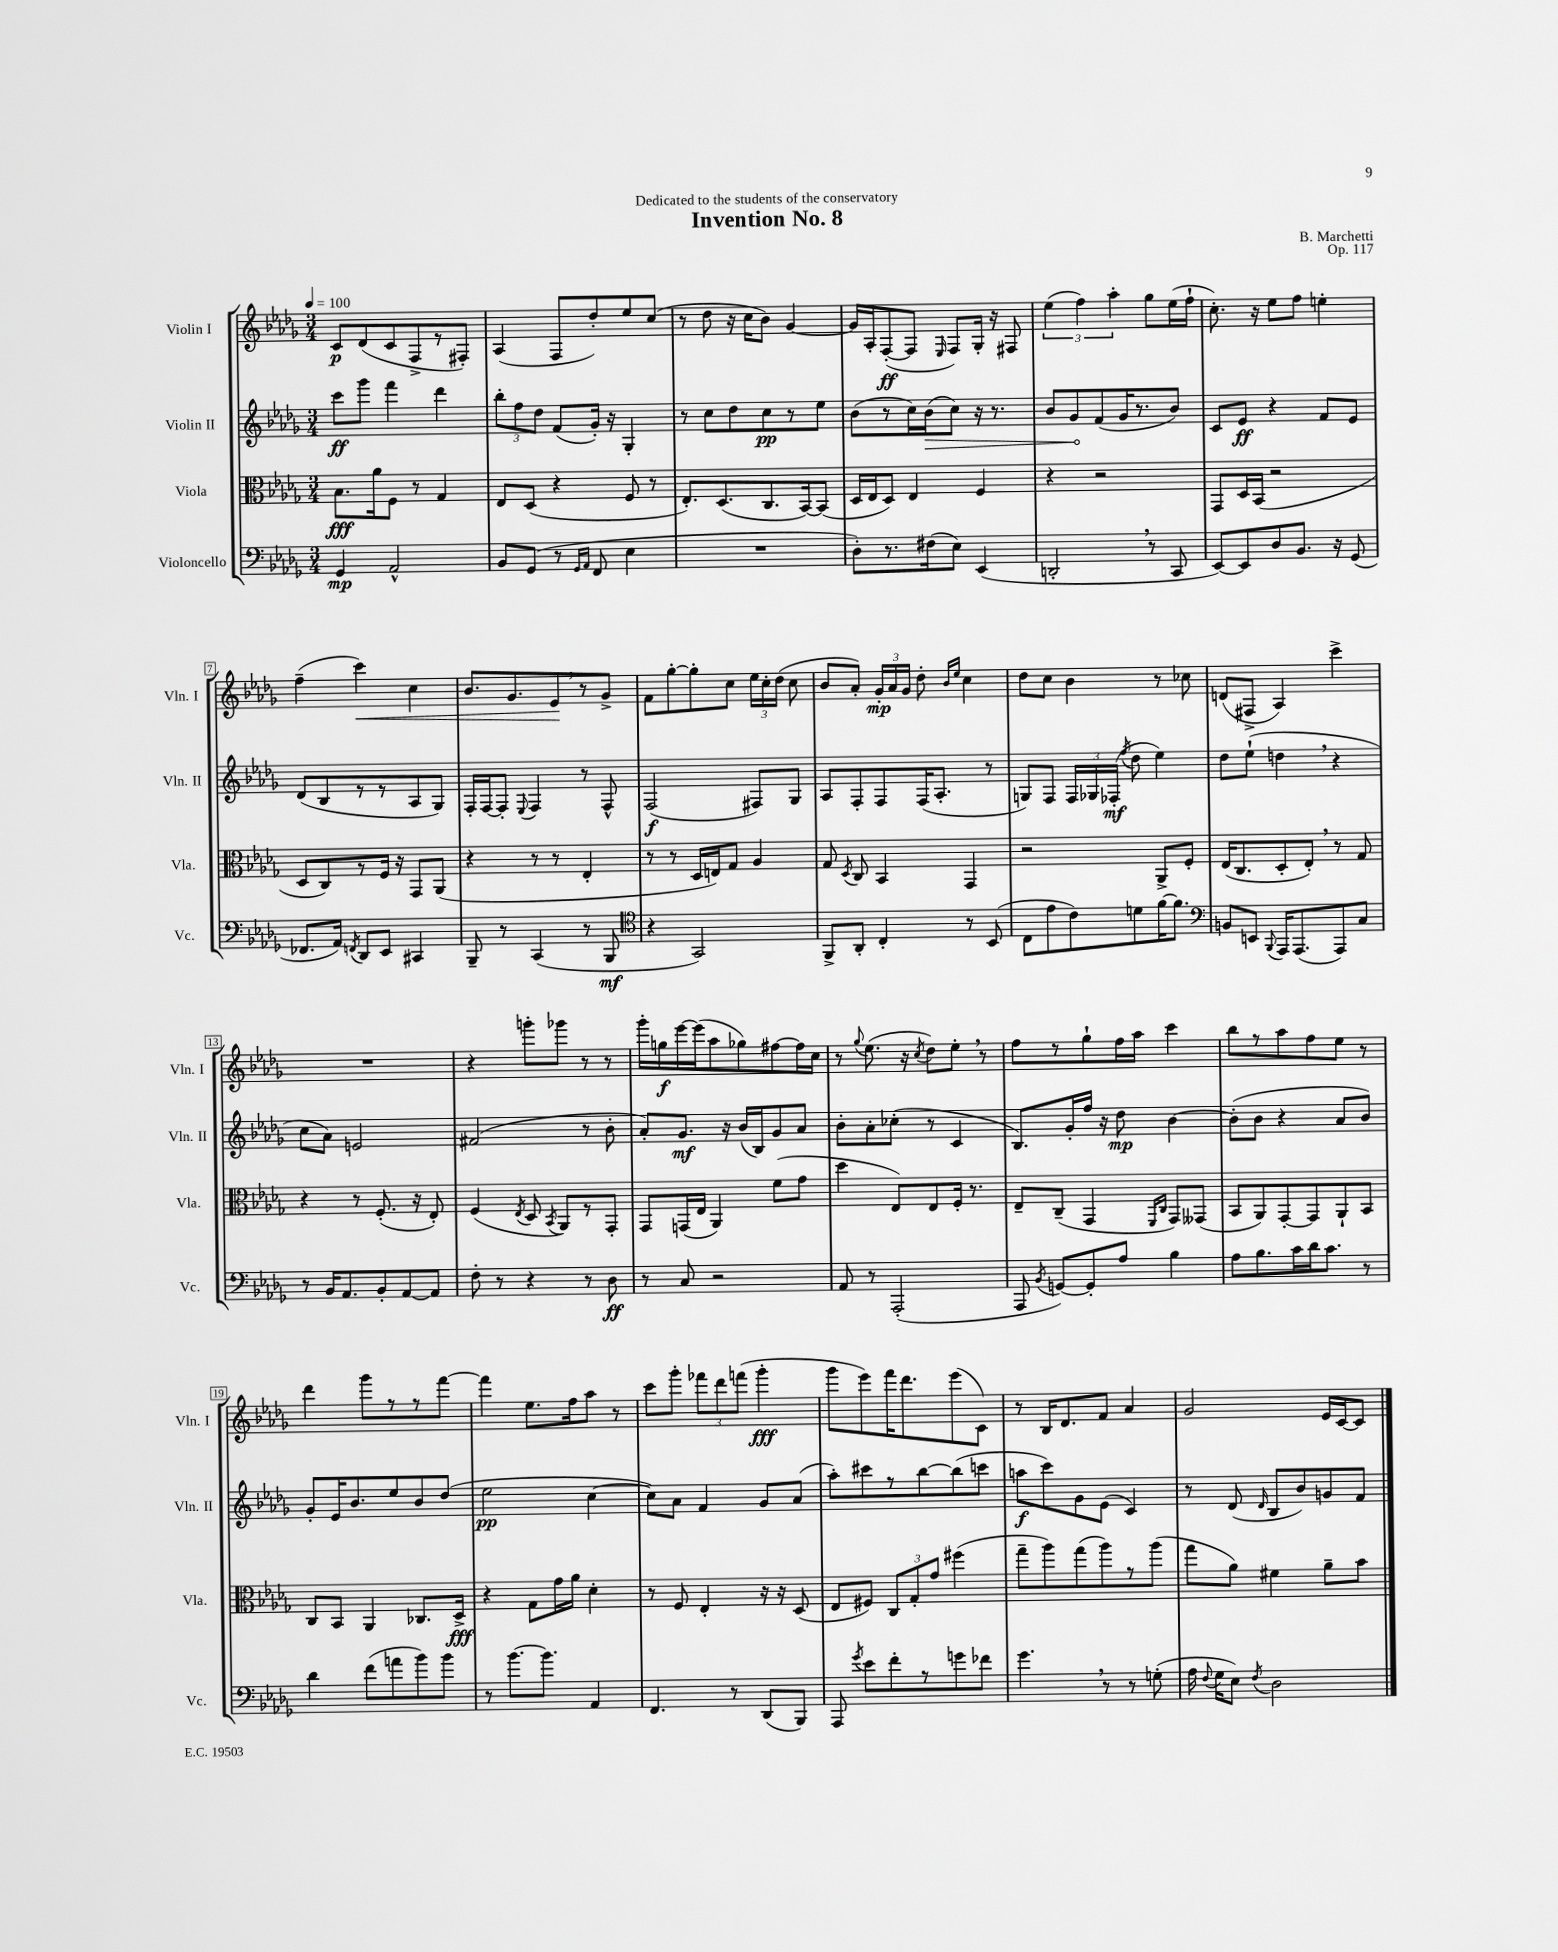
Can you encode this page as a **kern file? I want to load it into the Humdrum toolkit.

**kern	**dynam	**kern	**dynam	**kern	**dynam	**kern	**dynam
*part4	*part4	*part3	*part3	*part2	*part2	*part1	*part1
*staff4	*staff4	*staff3	*staff3	*staff2	*staff2	*staff1	*staff1
*I"Violoncello	*	*I"Viola	*	*I"Violin II	*	*I"Violin I	*
*I'Vc.	*	*I'Vla.	*	*I'Vln. II	*	*I'Vln. I	*
*clefF4	*	*clefC3	*	*clefG2	*	*clefG2	*
*k[b-e-a-d-g-]	*	*k[b-e-a-d-g-]	*	*k[b-e-a-d-g-]	*	*k[b-e-a-d-g-]	*
*M3/4	*	*M3/4	*	*M3/4	*	*M3/4	*
*MM100	*	*MM100	*	*MM100	*	*MM100	*
=1	=1	=1	=1	=1	=1	=1	=1
4GG-/	mp	8.B-\L	fff	8ccc\L	ff	8c/L	p
.	.	.	.	8ggg-\J	.	(8d-/	.
.	.	16a-\k	.	.	.	.	.
2AA-^^/	.	8F\J	.	4fff\	.	8c/	.
.	.	8r	.	.	.	8F^/	.
.	.	4G-/	.	4ddd-\	.	8r	.
.	.	.	.	.	.	8F#X'/J)	.
=2	=2	=2	=2	=2	=2	=2	=2
8BB-/L	.	8E-/L	.	12bb-'\L	.	(4A-/	.
.	.	.	.	12ff\	.	.	.
(8GG-/J	.	(8D-/J	.	.	.	.	.
.	.	.	.	12dd-\J	.	.	.
8r	.	4r	.	(8f/L	.	8F/L	.
16qqGG-/LL	.	.	.	.	.	.	.
16qqAA-/JJ	.	.	.	.	.	.	.
8FF/	.	.	.	16g-'/Jk)	.	8dd-'/)	.
.	.	.	.	16r	.	.	.
4E-\	.	8F/	.	4G-'/	.	8ee-/	.
.	.	8r	.	.	.	(8cc/J	.
=3	=3	=3	=3	=3	=3	=3	=3
2.r	.	8.E-'/L)	.	8r	.	8r	.
.	.	.	.	8cc\L	.	8dd-\	.
.	.	(8.D-/	.	.	.	.	.
.	.	.	.	8dd-\	.	16r	.
.	.	.	.	.	.	16cc\KL	.
.	.	8.C/	.	8cc\	pp	8b-\J)	.
.	.	.	.	8r	.	[4g-/	.
.	.	[16BB-/k)	.	.	.	.	.
.	.	(8BB-/J]	.	8ee-\J	.	.	.
=4	=4	=4	=4	=4	=4	=4	=4
8D-'\L)	.	16D-/LL	.	(8b-\L	.	16g-/LL]	.
.	.	16E-/J	.	.	.	16A-'/J	.
8.r	.	8D-/J)	.	8r	.	([8F'/	ff
.	.	4E-/	.	16cc\L)	.	8F/J]	.
!	!	!	!	!	!LO:HP:b	!	!
(16F#X\k	.	.	.	(16b-\J	>	.	.
.	.	.	.	.	.	16qqE-/	.
8E-\J)	.	.	.	8cc\J)	.	8F/L)	.
(4EE-/	.	4F/	.	16r	.	16G-'/Jk	.
.	.	.	.	8.r	.	16r	.
.	.	.	.	.	.	8F#X/	.
=5	=5	=5	=5	=5	=5	=5	=5
2DDn',/	.	4r	.	8b-/L	.	(6ee-\	.
.	.	.	.	8g-/	.	.	.
.	.	.	.	.	.	6ff\)	.
.	.	2r	.	(8f/	]	.	.
.	.	.	.	.	.	6aa-'\	.
.	.	.	.	16g-/K	.	.	.
.	.	.	.	8.r	.	.	.
8r	.	.	.	.	.	8gg-\L	.
8CC/	.	.	.	8b-/J)	.	(16ee-\L	.
.	.	.	.	.	.	16ff`\JJ	.
=6	=6	=6	=6	=6	=6	=6	=6
[8EE-/L)	.	8GG-/L	.	8c/L	.	8.cc'\)	.
8EE-/]	.	16D-/L	.	8e-/J	ff	.	.
.	.	(16BB-/JJ	.	.	.	16r	.
8D-/	.	2r	.	4r	.	8ee-\L	.
8.BB-/J	.	.	.	.	.	8ff\J	.
.	.	.	.	8f/L	.	4een'\	.
16r	.	.	.	.	.	.	.
(8GG-/	.	.	.	8e-/J	.	.	.
!!LO:LB:g=z
=7	=7	=7	=7	=7	=7	=7	=7
8.FF-X/L	.	8D-/L	.	(8d-/L	.	(4ff~\	.
.	.	8C/)	.	8B-/	.	.	.
16AA-/Jk)	.	.	.	.	.	.	.
8qFFn/	.	.	.	.	.	.	.
!	!	!	!	!	!	!	!LO:HP:b
8DD-/L	.	8r	.	8r	.	4ccc\)	<
8EE-/J	.	16F/Jk	.	8r	.	.	.
.	.	16r	.	.	.	.	.
4CC#X/	.	8GG-/L	.	8A-/	.	4cc\	.
.	.	(8AA-/J	.	8G-/J)	.	.	.
=8	=8	=8	=8	=8	=8	=8	=8
8BBB-~/	.	4r	.	16F'/LL	.	8.b-/L	.
.	.	.	.	[16F/J	.	.	.
8r	.	.	.	8F'/J]	.	.	.
.	.	.	.	.	.	8.g-/	.
.	.	.	.	8qqE-/	.	.	.
(4CC/	.	8r	.	4F/	.	.	.
.	.	8r	.	.	.	8e-,/	.
8r	.	4E-'/	.	8r	.	8r	[
8BBB-/	mf	.	.	8F^^/	.	8g-^/J	.
=9	=9	=9	=9	=9	=9	=9	=9
*clefC4	*	*	*	*	*	*	*
4r	.	8r	.	(2F/	f	8f\L	.
.	.	8r	.	.	.	[8gg-'\	.
2GG-/)	.	16D-/LL	.	.	.	8gg-'\]	.
.	.	16En/J)	.	.	.	.	.
.	.	8G-/J	.	.	.	8cc\J	.
.	.	4A-/	.	8F#X/L)	.	24ee-\LL	.
.	.	.	.	.	.	24cc'\	.
.	.	.	.	.	.	(24dd-\JJ	.
.	.	.	.	8G-/J	.	8cc\	.
=10	=10	=10	=10	=10	=10	=10	=10
8FF^/L	.	8G-/	.	8A-/L	.	8b-/L	.
.	.	8qD-/	.	.	.	.	.
8AA-'/J	.	8C/	.	8F'/	.	8a-'/J)	.
4C'/	.	4BB-/	.	8F/	.	24g-'/LL	mp
.	.	.	.	.	.	24a-/	.
.	.	.	.	.	.	24g-/JJ	.
.	.	.	.	(16F/K	.	8dd-'\	.
.	.	.	.	8.A-'/J	.	.	.
.	.	.	.	.	.	16qqb-/LL	.
.	.	.	.	.	.	16qqee-/JJ	.
8r	.	4GG-/	.	.	.	4cc\	.
(8BB-/	.	.	.	8r	.	.	.
=11	=11	=11	=11	=11	=11	=11	=11
8C\L	.	2r	.	8Gn/L)	.	8dd-\L	.
8e-\	.	.	.	8F/J	.	8cc\J	.
8c\)	.	.	.	24F/LL	.	4b-\	.
.	.	.	.	24G-X/	.	.	.
.	.	.	.	(24F-X'/JJ	mf	.	.
.	.	.	.	8qff/	.	.	.
8dn\	.	.	.	8dd-\	.	.	.
[16f\K	.	8AA-^/L	.	4ee-\)	.	8r	.
8.f\J]	.	.	.	.	.	.	.
.	.	8F'/J	.	.	.	8cc-X\	.
=12	=12	=12	=12	=12	=12	=12	=12
*clefF4	*	*	*	*	*	*	*
8BBn/L	.	(16E-/KL	.	8dd-\L	.	(8dn/L	.
.	.	8.C/	.	.	.	.	.
8EEn/J	.	.	.	(8ee-`\J	.	8F#X^/J	.
8qqBBB-/	.	.	.	.	.	.	.
16AAA-/KL	.	8D-'/	.	4ddn,\	.	4A-/)	.
(8.AAA-/	.	.	.	.	.	.	.
.	.	8E-',/J)	.	.	.	.	.
8AAA-/)	.	8r	.	4r	.	4ccc^\	.
8C/J	.	8G-/	.	.	.	.	.
!!LO:LB:g=z
=13	=13	=13	=13	=13	=13	=13	=13
8r	.	4r	.	8cc\L	.	2.r	.
16BB-/KL	.	.	.	8a-\J)	.	.	.
8.AA-/	.	.	.	.	.	.	.
.	.	8r	.	2en/	.	.	.
8BB-'/	.	(8.F'/	.	.	.	.	.
[8AA-/	.	.	.	.	.	.	.
.	.	16r	.	.	.	.	.
8AA-/J]	.	8E-'/)	.	.	.	.	.
=14	=14	=14	=14	=14	=14	=14	=14
8F'\	.	(4F/	.	(2f#X/	.	4r	.
8r	.	.	.	.	.	.	.
.	.	8qE-/	.	.	.	.	.
4r	.	8D-/	.	.	.	8gggn'\L	.
.	.	8qBB-/	.	.	.	.	.
.	.	8AA-/L)	.	.	.	8ggg-X\J	.
8r	.	8r	.	8r	.	8r	.
8D-\	ff	8GG-'/J	.	8b-'\	.	8r	.
=15	=15	=15	=15	=15	=15	=15	=15
8r	.	8GG-/L	.	8a-'/L)	.	16ggg-'\LL	.
.	.	.	.	.	.	16ggn\	f
8C/	.	(16GGn/L	.	8.g-/J	mf	[16eee-\	.
.	.	16E-/JJ	.	.	.	(16eee-\J]	.
2r	.	4AA-/)	.	.	.	8aa-\	.
.	.	.	.	16r	.	.	.
.	.	.	.	(16b-/LL	.	8gg-X\)	.
.	.	.	.	16B-/J)	.	.	.
.	.	(8f\L	.	8g-/	.	[8ff#X\	.
.	.	8g-\J	.	8a-/J	.	16ff#\L]	.
.	.	.	.	.	.	16cc\JJ	.
=16	=16	=16	=16	=16	=16	=16	=16
8AA-/	.	4dd-\	.	8b-'\L	.	8r	.
.	.	.	.	.	.	8qqgg-/	.
8r	.	.	.	8a-'\	.	(8.ee-\	.
(2AAA-'/	.	8E-/L)	.	(8cc-X'\J	.	.	.
.	.	.	.	.	.	16r	.
.	.	.	.	.	.	8qcc/	.
.	.	8E-/	.	8r	.	8dd-\L)	.
.	.	16F'/Jk	.	4c/	.	8ee-',\J	.
.	.	8.r	.	.	.	.	.
.	.	.	.	.	.	8r	.
=17	=17	=17	=17	=17	=17	=17	=17
8AAA-/	.	8E-~/L	.	8.B-/L)	.	8ff\L	.
8qBB-/	.	.	.	.	.	.	.
[8GGn/L)	.	(8C~/J	.	.	.	8r	.
.	.	.	.	16g-'/L	.	.	.
8GG'/]	.	4GG-/	.	16ff/JJ	.	8gg-`\	.
.	.	.	.	16r	.	.	.
8A-/J	.	.	.	8dd-\	mp	16ff\L	.
.	.	.	.	.	.	16aa-\JJ	.
.	.	16qqFF/LL	.	.	.	.	.
.	.	16qqC/JJ	.	.	.	.	.
4B-\	.	8GG-/L)	.	[4b-\	.	4ccc\	.
.	.	(8GG--X/J	.	.	.	.	.
=18	=18	=18	=18	=18	=18	=18	=18
8A-\L	.	8BB-/L	.	(8b-'\L]	.	8bb-\L	.
8.B-\	.	8AA-/)	.	8b-\J	.	8r	.
.	.	[8GG-'/	.	4r	.	8aa-\	.
16c\L	.	.	.	.	.	.	.
16d-\J	.	8GG-/]	.	.	.	8ff\	.
8.c\J	.	.	.	.	.	.	.
.	.	8AA-`/	.	8a-/L	.	8ee-\J	.
8r	.	8BB-/J	.	8b-/J)	.	8r	.
!!LO:LB:g=z
=19	=19	=19	=19	=19	=19	=19	=19
4d-\	.	8C/L	.	8g-'/L	.	4ddd-\	.
.	.	8BB-/J	.	16e-/K	.	.	.
.	.	.	.	8.b-/	.	.	.
(8f\L	.	4AA-/	.	.	.	8ggg-\L	.
8an\	.	.	.	8ee-/	.	8r	.
8b-\)	.	8.C-X/L	.	8b-/	.	8r	.
8b-\J	.	.	.	(8dd-/J	.	[8fff\J	.
.	.	16D-^/Jk	fff	.	.	.	.
=20	=20	=20	=20	=20	=20	=20	=20
8r	.	4r	.	2ee-\	pp	4fff\]	.
[8.b-\L	.	.	.	.	.	.	.
.	.	8G-\L	.	.	.	8.ee-\L	.
8.b-\J]	.	.	.	.	.	.	.
.	.	16g-\L	.	.	.	.	.
.	.	16a-\JJ	.	.	.	16ff\k	.
4AA-/	.	4d-'\	.	[4cc\	.	8aa-\J	.
.	.	.	.	.	.	8r	.
=21	=21	=21	=21	=21	=21	=21	=21
4.FF/	.	8r	.	8cc\L])	.	8ccc\L	.
.	.	8F/	.	8a-\J	.	8ggg-'\J	.
.	.	4E-'/	.	4f/	.	12fff-X\L	.
.	.	.	.	.	.	12ddd-\	.
8r	.	.	.	.	.	.	.
.	.	.	.	.	.	(12fffn\J	.
(8DD-/L	.	16r	.	8g-/L	.	4ggg-'\	fff
.	.	16r	.	.	.	.	.
8BBB-/J)	.	(8D-/	.	(8a-/J	.	.	.
=22	=22	=22	=22	=22	=22	=22	=22
8AAA-/	.	8E-/L	.	8aa-'\L)	.	8ggg-\L	.
8qg-/	.	.	.	.	.	.	.
8e-\L	.	8F#X/J)	.	8ccc#X\	.	8eee-\)	.
8f'\	.	12C/L	.	8r	.	16fff\K	.
.	.	.	.	.	.	8.ddd-\	.
.	.	12G-'/	.	.	.	.	.
8r	.	.	.	[8bb-\	.	.	.
.	.	12g-/J	.	.	.	.	.
8gn\	.	(4ff#X\	.	(8bb-\]	.	(8eee-\	.
8f-X\J	.	.	.	8cccn\J	.	8c\J)	.
=23	=23	=23	=23	=23	=23	=23	=23
4.g-,\	.	8gg-~\L	.	8aan\L	f	8r	.
.	.	8aa-\)	.	8ccc\)	.	16B-/KL	.
.	.	.	.	.	.	8.d-/	.
.	.	(8gg-\	.	8g-\	.	.	.
8r	.	8aa-\)	.	(8e-\J	.	8f/J	.
8r	.	8r	.	4c/)	.	4a-/	.
(8Gn'\	.	(8aa-\J	.	.	.	.	.
=24	=24	=24	=24	=24	=24	=24	=24
16A-\	.	8gg-\L	.	8r	.	2g-/	.
8qqF/	.	.	.	.	.	.	.
16G-\KL	.	.	.	.	.	.	.
8E-\J)	.	8a-\J)	.	(8d-/	.	.	.
8qF/	.	.	.	16qqd-/	.	.	.
2D-\	.	4f#X\	.	8B-/L	.	.	.
.	.	.	.	8b-/)	.	.	.
.	.	8a-~\L	.	8gn/	.	16e-/LL	.
.	.	.	.	.	.	[16c/J	.
.	.	8b-\J	.	8f/J	.	8c/J]	.
==	==	==	==	==	==	==	==
*-	*-	*-	*-	*-	*-	*-	*-
